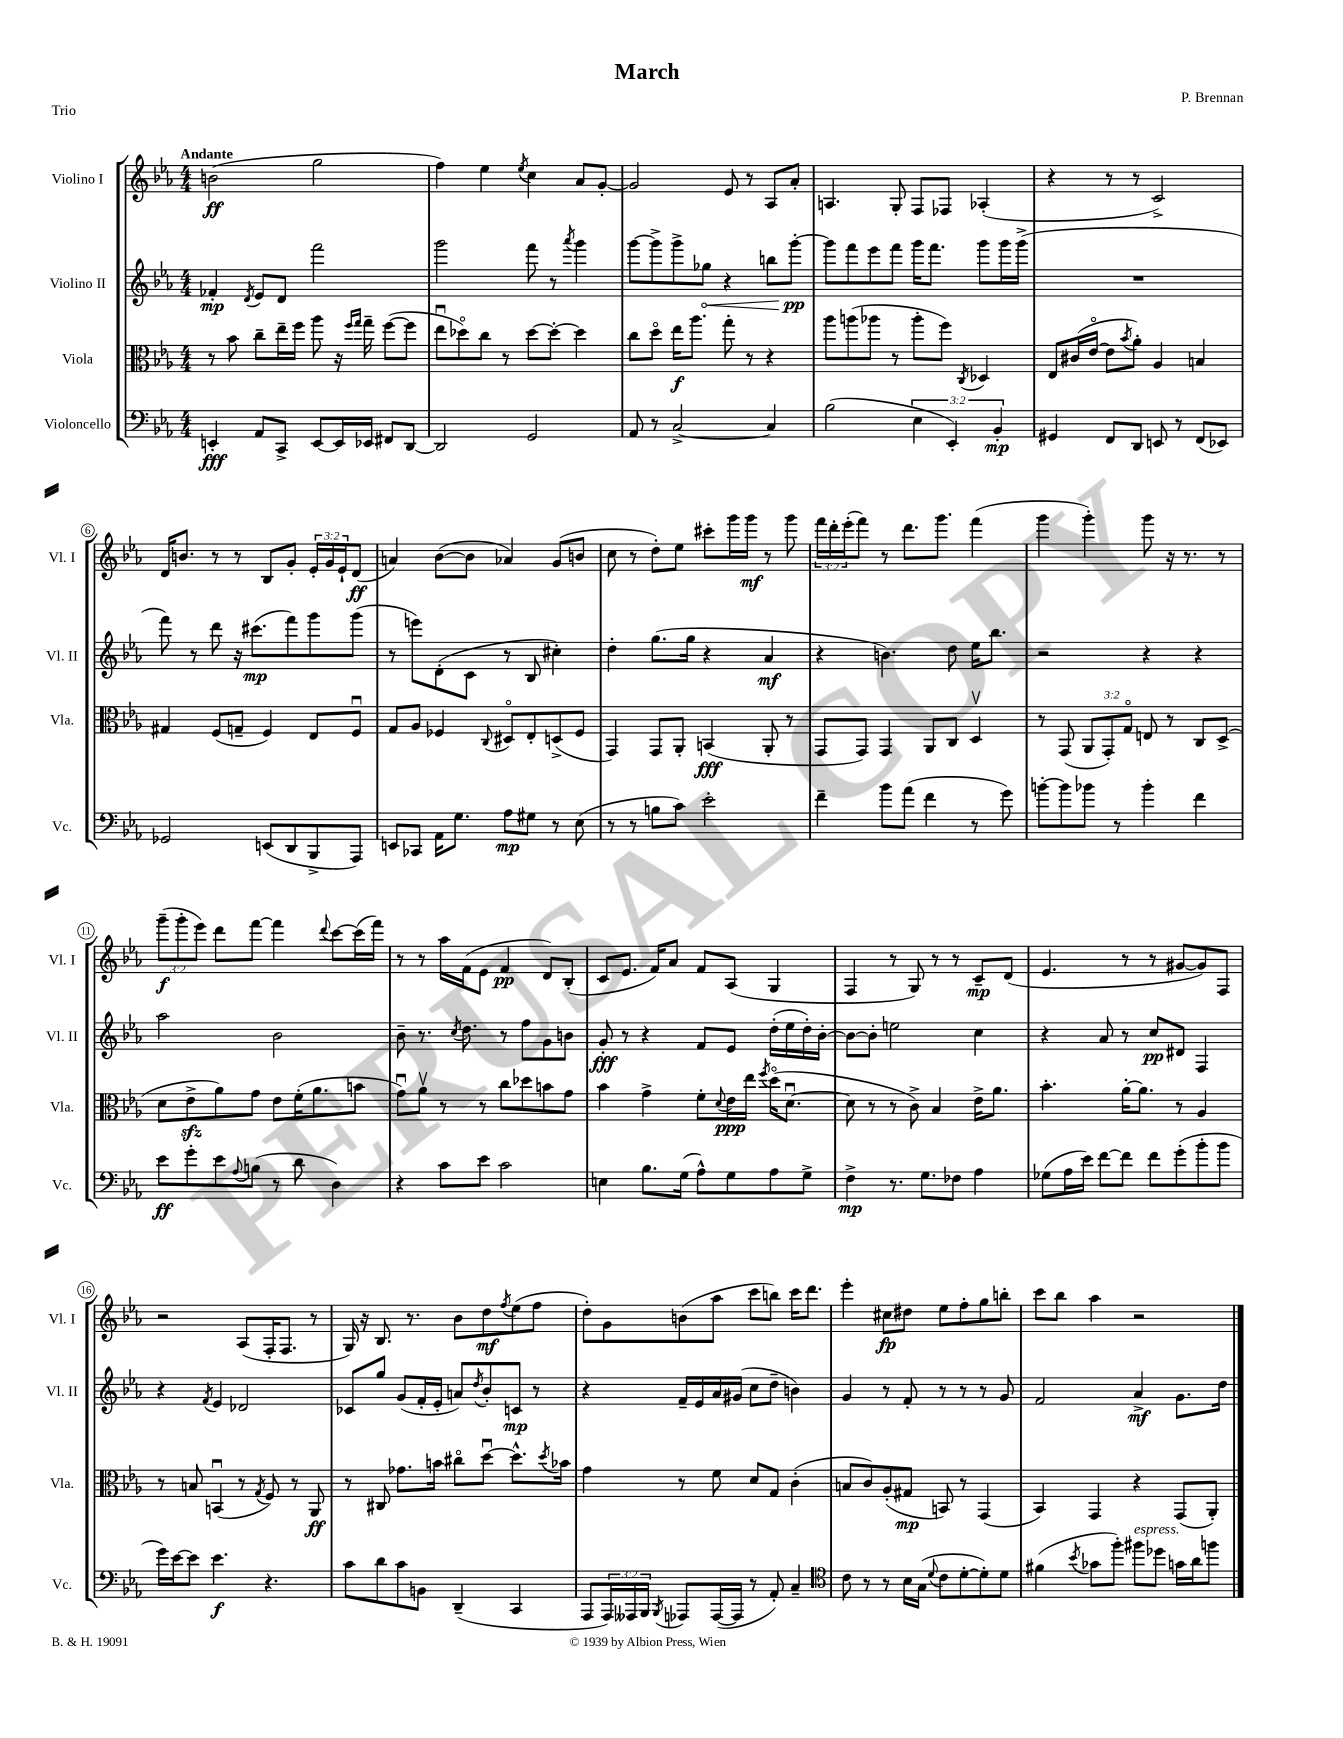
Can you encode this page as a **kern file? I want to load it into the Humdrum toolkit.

**kern	**kern	**kern	**kern
*staff4	*staff3	*staff2	*staff1
*clefF4	*clefC3	*clefG2	*clefG2
*k[b-e-a-]	*k[b-e-a-]	*k[b-e-a-]	*k[b-e-a-]
*M4/4	*M4/4	*M4/4	*M4/4
4EE'	8r	4f-'	(2b
.	8b-	.	.
.	.	8qd	.
8AA-	8cc~	8e-	.
8CC^	16ee-~	8d	.
.	16ff	.	.
[8EE	8aa-	2fff	2gg
16EE]	16r	.	.
.	16qqff	.	.
.	16qqgg	.	.
16EE-	16gg~	.	.
8FF#	([8ff	.	.
[8DD	8ff]	.	.
=	=	=	=
2DD]	8ee-u	2ggg	4ff)
.	8dd-o)	.	.
.	8cc	.	4ee-
.	8r	.	.
.	.	.	8qee-
2GG	[8dd-	8fff	4cc
.	8dd-'_	8r	.
.	.	8qaaa-	.
.	4dd-]	4ggg	8a-
.	.	.	[8g'
=	=	=	=
8AA-	8cc	[8ggg	2g]
8r	8ddo	8ggg^]	.
[2C^	16ee-	8ggg^	.
.	8.aa-	.	.
.	.	8gg-	.
.	8gg'	4r	8e-
.	8r	.	8r
4C]	4r	8bb	8A-
.	.	[8ggg'	8a-'
=	=	=	=
(2B-	8aa-	8ggg]	4.A
.	(8aa	8fff	.
.	8aa-	8eee-	.
.	8r	8fff	8G'
6E-	8aa-'	16ggg	8F
.	.	8.fff	.
.	8ff)	.	8F-
6EE-')	.	.	.
.	8qC	.	.
.	4D-	8ggg	(4A-'
6BB-'	.	.	.
.	.	16ggg	.
.	.	(16ggg^	.
=	=	=	=
4GG#	8E-	1r	4r
.	(16c#	.	.
.	[16e-o	.	.
8FF	8e-]	.	8r
.	8qb-	.	.
8DD	8a-')	.	8r
8EE	4A-	.	2c^)
8r	.	.	.
(8FF	4B	.	.
8EE-)	.	.	.
=	=	=	=
2GG-	4G#	8fff)	16d
.	.	.	8.b
.	.	8r	.
.	(8F	8ddd	8r
.	8G~	16r	8r
.	.	(8.ccc#	.
(8EE	4F)	.	8B-
8DD	.	8fff)	8g'
8BBB-^	8E-	8ggg	24e-'
.	.	.	24g
.	.	.	24e-`
8AAA-)	8Fu	(8ggg	(8d
=	=	=	=
8EE	8G	8r	4a)
8CC-	8A-	8eee)	.
16AA-	4F-	(8d'	([8b-
8.G	.	.	.
.	.	8c	8b-]
.	8qqC	.	.
8A-	8D#o	8r	4a-)
8G#	8E-'	8B-	.
8r	(8D^	4cc#')	(8g
(8E-	8F-	.	8b
=	=	=	=
8r	4GG)	4dd'	8cc
8r	.	.	8r
8B	8GG	(8.gg	8dd')
8c)	8AA-'	.	8ee-
.	.	16gg	.
2e-'	(4BB	4r	8ccc#'
.	.	.	16ggg
.	.	.	16ggg
.	8AA-'	4a-	8r
.	8r	.	8ggg
=	=	=	=
4f~	8GG	4r	24fff
.	.	.	24ddd'
.	.	.	(24eee-'
.	8GG)	.	8fff)
8b-	4GG	4.b)	8r
(8a-	.	.	8.ddd
4f	8AA-	.	.
.	.	.	8.ggg
.	8C	8dd	.
8r	4Dv	16ee-	(4fff
.	.	8.bb-	.
8g)	.	.	.
=	=	=	=
[8b'	8r	2r	4ggg
8b]	(8GG	.	.
8b-	12AA-	.	4ggg')
.	12GG')	.	.
8r	.	.	.
.	12Go	.	.
4b-'	8E	4r	8ggg
.	8r	.	16r
.	.	.	8.r
4f	8C	4r	.
.	(8D^	.	8r
=	=	=	=
8e-	8d	2aa-	(12ggg~
.	.	.	12ggg'
8g'	8e-^	.	.
.	.	.	12eee-)
8e-	8a-)	.	8ddd
8qqA-	.	.	.
(8B	8g	.	[8fff
8r	8e-	2b-	4fff]
8d	(16f'	.	.
.	8.a-	.	.
.	.	.	8qqddd
4D)	.	.	[8ccc
.	8b	.	(16ccc]
.	.	.	16fff)
=	=	=	=
4r	8gu)	8b-~	8r
.	8a-v	8.r	8r
8c	8r	.	16aa-
.	.	8qcc	.
.	.	8.dd	(16f
8e-	8r	.	8e-
2c	8cc	8r	4f
.	8dd-	8ff	.
.	8b	8g	8d)
.	8g	8b	(8B-'
=	=	=	=
4E	4b-	8g'	8c
.	.	8r	8.e-
8.B-	4g^	4r	.
.	.	.	16f)
.	.	.	8a-
(16G	.	.	.
8A-^^)	8f'	8f	8f
.	8qqd	.	.
8G	16e-	8e-	(8A-
.	16ee-	.	.
.	8qff	.	.
8A-	(16ddo	(16dd'	4G
.	[8.du	16ee-	.
8G^	.	16dd')	.
.	.	[16b-'	.
=	=	=	=
4F^	8d]	8b-_	4F
.	8r	8b-']	.
8.r	8r	2ee	8r
.	8c^)	.	8G)
8.G	.	.	.
.	4B-	.	8r
8F-	.	.	8r
4A-	16e-^	4cc	8c~
.	8.a-	.	.
.	.	.	(8d
=	=	=	=
(8G-	4.b-'	4r	4.e-
16A-	.	.	.
16e-)	.	.	.
[8f	.	8a-	.
8f]	[16a-'	8r	8r
.	8.a-]	.	.
8f	.	8cc	8r
(8g'	8r	8d#	[8g#
8b-'	4A-	4F	8g#])
8b-	.	.	8F
=	=	=	=
16g)	8r	4r	2r
[16e-	.	.	.
8e-]	8B	.	.
.	.	8qf	.
4.e-	(4BBu	4e-	.
.	8r	2d-	(8A-
.	8qG	.	.
4.r	8F)	.	16F'
.	.	.	8.F
.	8r	.	.
.	8AA-	.	8r
=	=	=	=
8c	8r	8c-	16G)
.	.	.	16r
8d	8C#	8gg	8.B-
8c	8.g-	(8g	.
.	.	.	8.r
8BB	.	16f'	.
.	16b	16e-'	.
(4DD~	8cc#o	8a)	8b-
.	.	8qdd	.
.	[8ddu	8b-'	8dd
.	.	.	8qff
4CC	8.dd^^]	8c	(8ee-
.	.	8r	8ff
.	8qdd	.	.
.	16b-	.	.
=	=	=	=
8AAA-	4g	4r	8dd')
24AAA-)	.	.	8g
24AAA--	.	.	.
24BBB-	.	.	.
8qBBB-	.	.	.
8AAA-	8r	16f~	(8b
.	.	16e-	.
([16AAA-	8f	16a-	8aa-
16AAA-]	.	(16g#	.
8r	8d	8cc	8ccc
8AA-')	8G	8dd~	8bb)
4C~	(4c'	4b)	16ccc
.	.	.	8.ddd
=	=	=	=
*clefC4	*	*	*
8c	8B	4g	4eee-'
8r	8c)	.	.
8r	(8A-'	8r	8cc#
16B-	8G#	8f'	8dd#
(16G	.	.	.
8qqd	.	.	.
8c	8BB)	8r	8ee-
[8d'	8r	8r	8ff'
8d'])	(4GG	8r	8gg
8d	.	8g	8bb'
=	=	=	=
(4f#	4BB-)	2f	8ccc
.	.	.	8bb-
8qb-	.	.	.
8g-	4GG	.	4aa-
8ff')	.	.	.
8ff#	4r	4a-^	2r
8dd-	.	.	.
16g	(8GG	8.g	.
16a-	.	.	.
8ff	8AA-')	.	.
.	.	16dd	.
==	==	==	==
*-	*-	*-	*-
